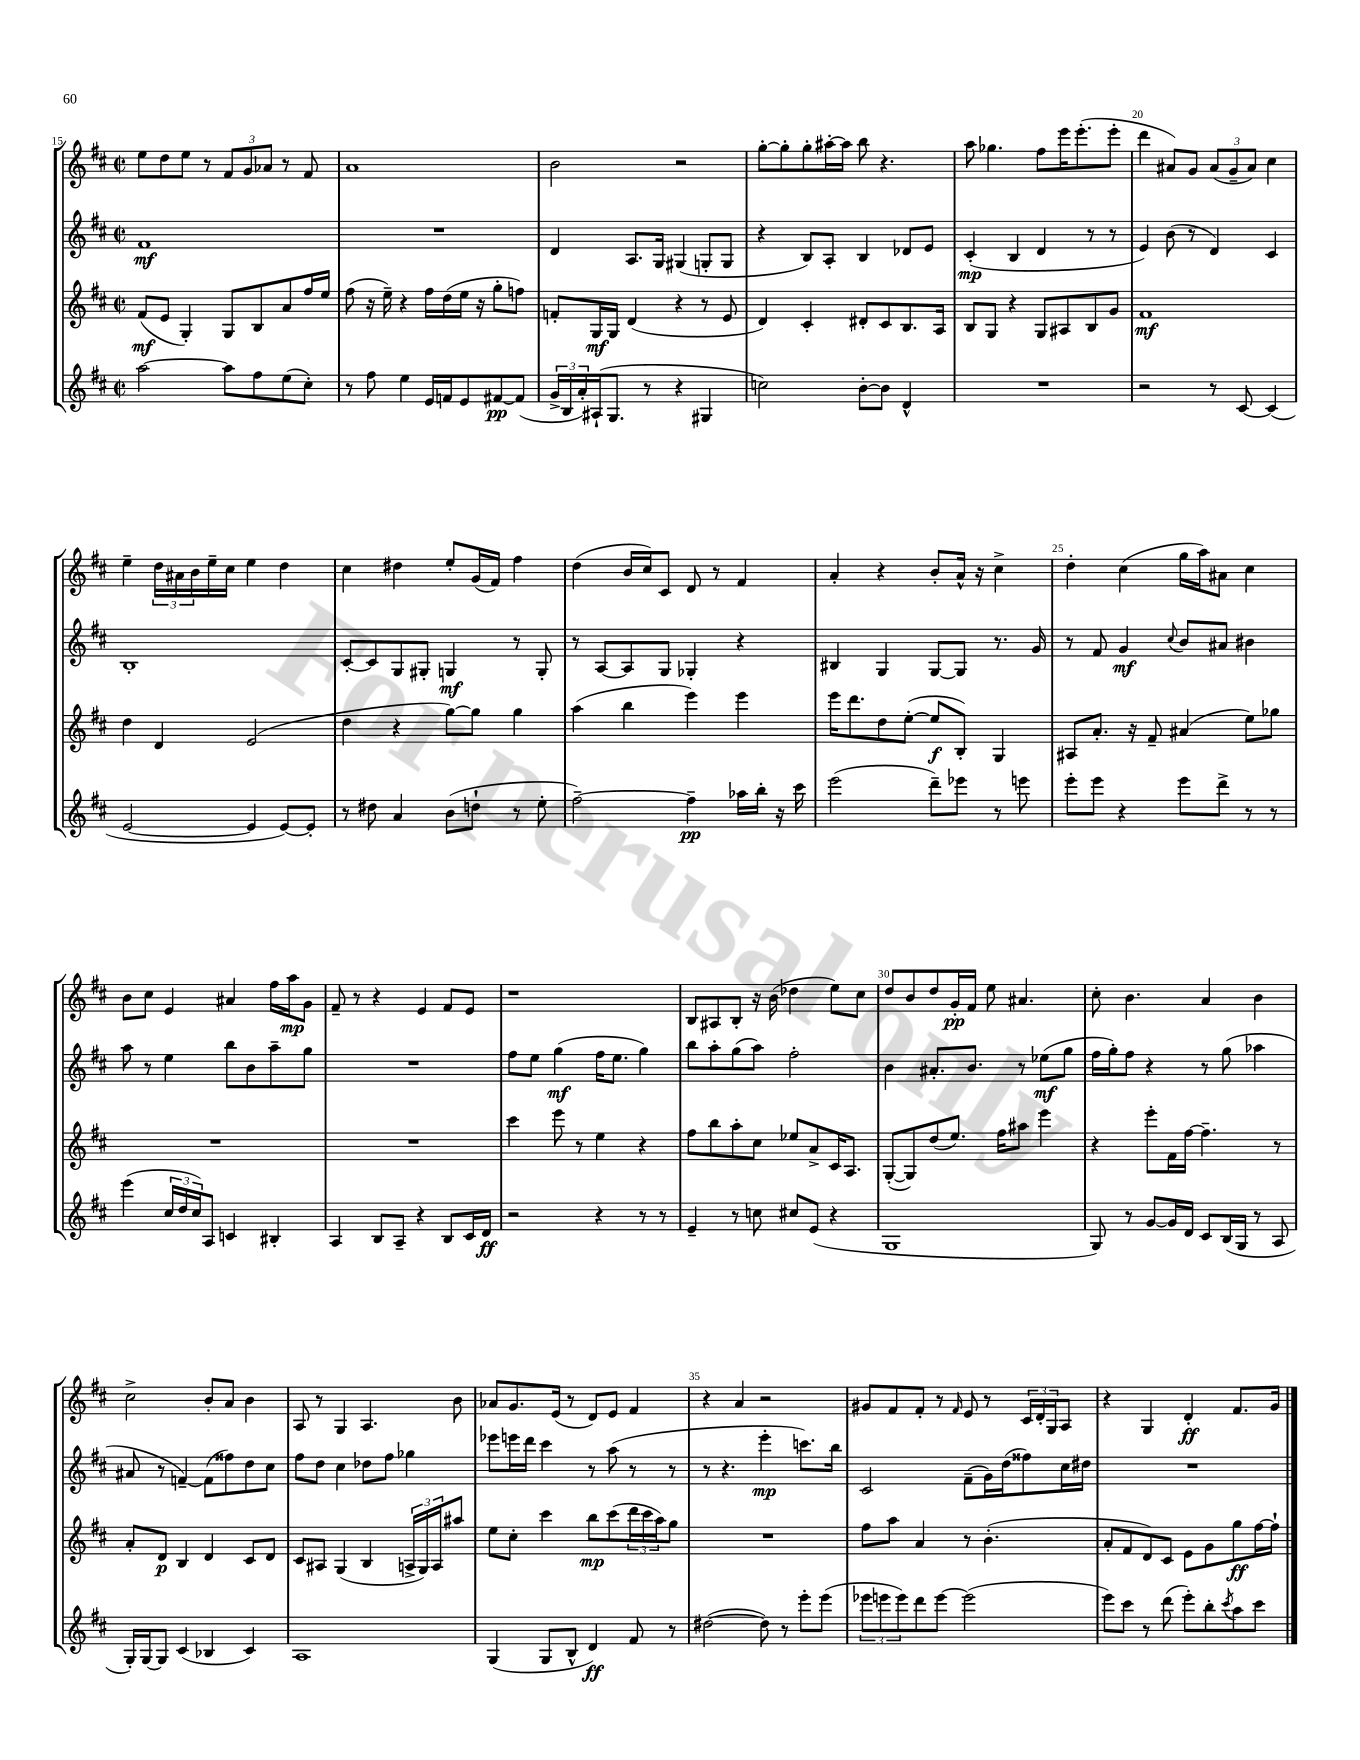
<<
\new StaffGroup <<
\new Staff = "s0" {
    \clef treble \key d \major \defaultTimeSignature \time 2/2
    e''8 d''8 e''8 r8 \tuplet 3/2 { fis'8 g'8 aes'8 } r8 fis'8 |
    a'1 |
    b'2 r2 |
    g''8~-. g''8-. g''8-. ais''16~-. ais''16 b''8 r4. |
    a''8 ges''4. fis''8 e'''16 e'''8.-.( e'''8-. |
    d'''4 ais'8) g'8 \tuplet 3/2 { ais'8( g'8-- ais'8) } cis''4 |
    e''4-- \tuplet 3/2 { d''16 ais'16 b'16 } e''16-- cis''16 e''4 d''4 |
    cis''4 dis''4 e''8-. g'16( fis'16) fis''4 |
    d''4( b'16 cis''16) cis'8 d'8 r8 fis'4 |
    a'4-. r4 b'8-. a'16-^ r16 cis''4-> |
    d''4-. cis''4( g''16 a''16) ais'8 cis''4 |
    b'8 cis''8 e'4 ais'4 fis''16 a''16\mp g'8 |
    fis'8-- r8 r4 e'4 fis'8 e'8 |
    r1 |
    b8 ais8 b8-. r16 b'16( des''4 e''8) cis''8 |
    d''8 b'8 d''8 g'16-.\pp fis'16 e''8 ais'4. |
    cis''8-. b'4. a'4 b'4 |
    cis''2-> b'8-. a'8 b'4 |
    a8 r8 g4 a4. b'8 |
    aes'8 g'8. e'16( r8 d'8) e'8 fis'4 |
    r4 a'4 r2 |
    gis'8 fis'8 fis'8-. r8 \grace { fis'16 } e'8 r8 \tuplet 3/2 { cis'16 d'16-. g16 } a8 |
    r4 g4 d'4-.\ff fis'8. g'16 \bar "|." |
}
\new Staff = "s1" {
    \clef treble \key d \major \defaultTimeSignature \time 2/2
    fis'1\mf |
    R1 |
    d'4 a8. g16 gis4( g8-. g8 |
    r4 b8) a8-. b4 des'8 e'8 |
    cis'4-.\mp( b4 d'4 r8 r8 |
    e'4) b'8( r8 d'4) cis'4 |
    b1-. |
    cis'8~-. cis'8 g8 gis8-. g4\mf r8 g8-. |
    r8 a8~ a8 g8 ges4-. r4 |
    bis4 g4 g8~ g8 r8. g'16 |
    r8 fis'8 g'4\mf \appoggiatura { cis''8 } b'8 ais'8 bis'4 |
    a''8 r8 e''4 b''8 b'8 a''8-- g''8 |
    R1 |
    fis''8 e''8 g''4\mf( fis''16 e''8. g''4) |
    b''8 a''8-. g''8( a''8) fis''2-. |
    b'4 ais'8.-. b'8. r8 ees''8\mf( g''8 |
    fis''16 g''16-.) fis''8 r4 r8 g''8( aes''4 |
    ais'8 r8 f'4~--) f'8( fisis''8) d''8 cis''8 |
    fis''8 d''8 cis''4 des''8 fis''8 ges''4 |
    ees'''8 e'''16 d'''16 cis'''4 r8 a''8( r8 r8 |
    r8 r4. e'''4-.\mp c'''8.) b''16 |
    cis'2 fis'8--( g'16) d''16( fisis''8) cis''16 dis''16 |
    R1 \bar "|." |
}
\new Staff = "s2" {
    \clef treble \key d \major \defaultTimeSignature \time 2/2
    fis'8\mf( e'8 g4-.) g8 b8 a'8 fis''16 e''16 |
    fis''8( r16 e''16--) r4 fis''16 d''16( e''16 r16 g''8-. f''8) |
    f'8-. g16\mf g16 d'4( r4 r8 e'8 |
    d'4) cis'4-. dis'8-. cis'8 b8. a16 |
    b8 g8 r4 g8 ais8 b8 g'8 |
    fis'1\mf |
    d''4 d'4 e'2( |
    d''4 r4 g''8~) g''8 g''4 |
    a''4( b''4 e'''4) e'''4 |
    e'''16 d'''8. d''8 e''8~-.( e''8\f b8-.) g4 |
    ais8 a'8.-. r16 fis'8-- ais'4( e''8) ges''8 |
    R1 |
    R1 |
    cis'''4 e'''8 r8 e''4 r4 |
    fis''8 b''8 a''8-. cis''8 ees''8 a'8-> cis'16 a8. |
    g8~-.( g8) d''8( e''8.) fis''16 ais''8 e'''4 |
    r4 e'''8-. fis'16 fis''16~ fis''4.-- r8 |
    a'8-. d'8\p b4 d'4 cis'8 d'8 |
    cis'8 ais8 g4( b4 \tuplet 3/2 { a16-> g16) a16 } ais''8 |
    e''8 cis''8-. cis'''4 b''8\mp cis'''8( \tuplet 3/2 { d'''16 cis'''16 a''16) } g''8 |
    R1 |
    fis''8 a''8 a'4 r8 b'4.-.( |
    a'8-. fis'8 d'8) cis'8 e'8 g'8 g''8\ff fis''16~ fis''16-! \bar "|." |
}
\new Staff = "s3" {
    \clef treble \key d \major \defaultTimeSignature \time 2/2
    a''2~ a''8 fis''8 e''8( cis''8-.) |
    r8 fis''8 e''4 e'16 f'16 e'8 fis'8~\pp fis'8( |
    \tuplet 3/2 { g'16-> b16 a'16-.) } ais16-!( g8. r8 r4 gis4 |
    c''2) b'8~-. b'8 d'4-^ |
    R1 |
    r2 r8 cis'8~ cis'4( |
    e'2~ e'4 e'8~) e'8-. |
    r8 dis''8 a'4 b'8( d''8-! r8 e''8-. |
    fis''2~--) fis''4--\pp aes''16 b''16-. r16 cis'''16 |
    e'''2( d'''8--) ees'''8 r8 e'''8 |
    e'''8-. e'''8 r4 e'''8 d'''8-> r8 r8 |
    e'''4( \tuplet 3/2 { cis''16 d''16 cis''16) } a8 c'4 bis4-. |
    a4 b8 a8-- r4 b8 cis'16 d'16\ff |
    r2 r4 r8 r8 |
    e'4-- r8 c''8 cis''8 e'8( r4 |
    g1 |
    g8) r8 g'8~ g'16 d'16 cis'8 b16( g16 r8 a8 |
    g16-.) g16~ g8 cis'4( bes4 cis'4) |
    a1 |
    g4( g8 b8-^ d'4\ff) fis'8 r8 |
    dis''2~( dis''8) r8 e'''8-. e'''8( |
    \tuplet 3/2 { ees'''8 e'''8 e'''8) } d'''8 e'''8~ e'''2( |
    e'''8) cis'''8 r8 d'''8( e'''8-.) b''8-. \acciaccatura { cis'''8 } a''8 cis'''8 \bar "|." |
}
>>
>>
\layout { \context { \Score currentBarNumber = #15 \override BarNumber.break-visibility = ##(#f #t #t) barNumberVisibility = #(every-nth-bar-number-visible 5) } }
